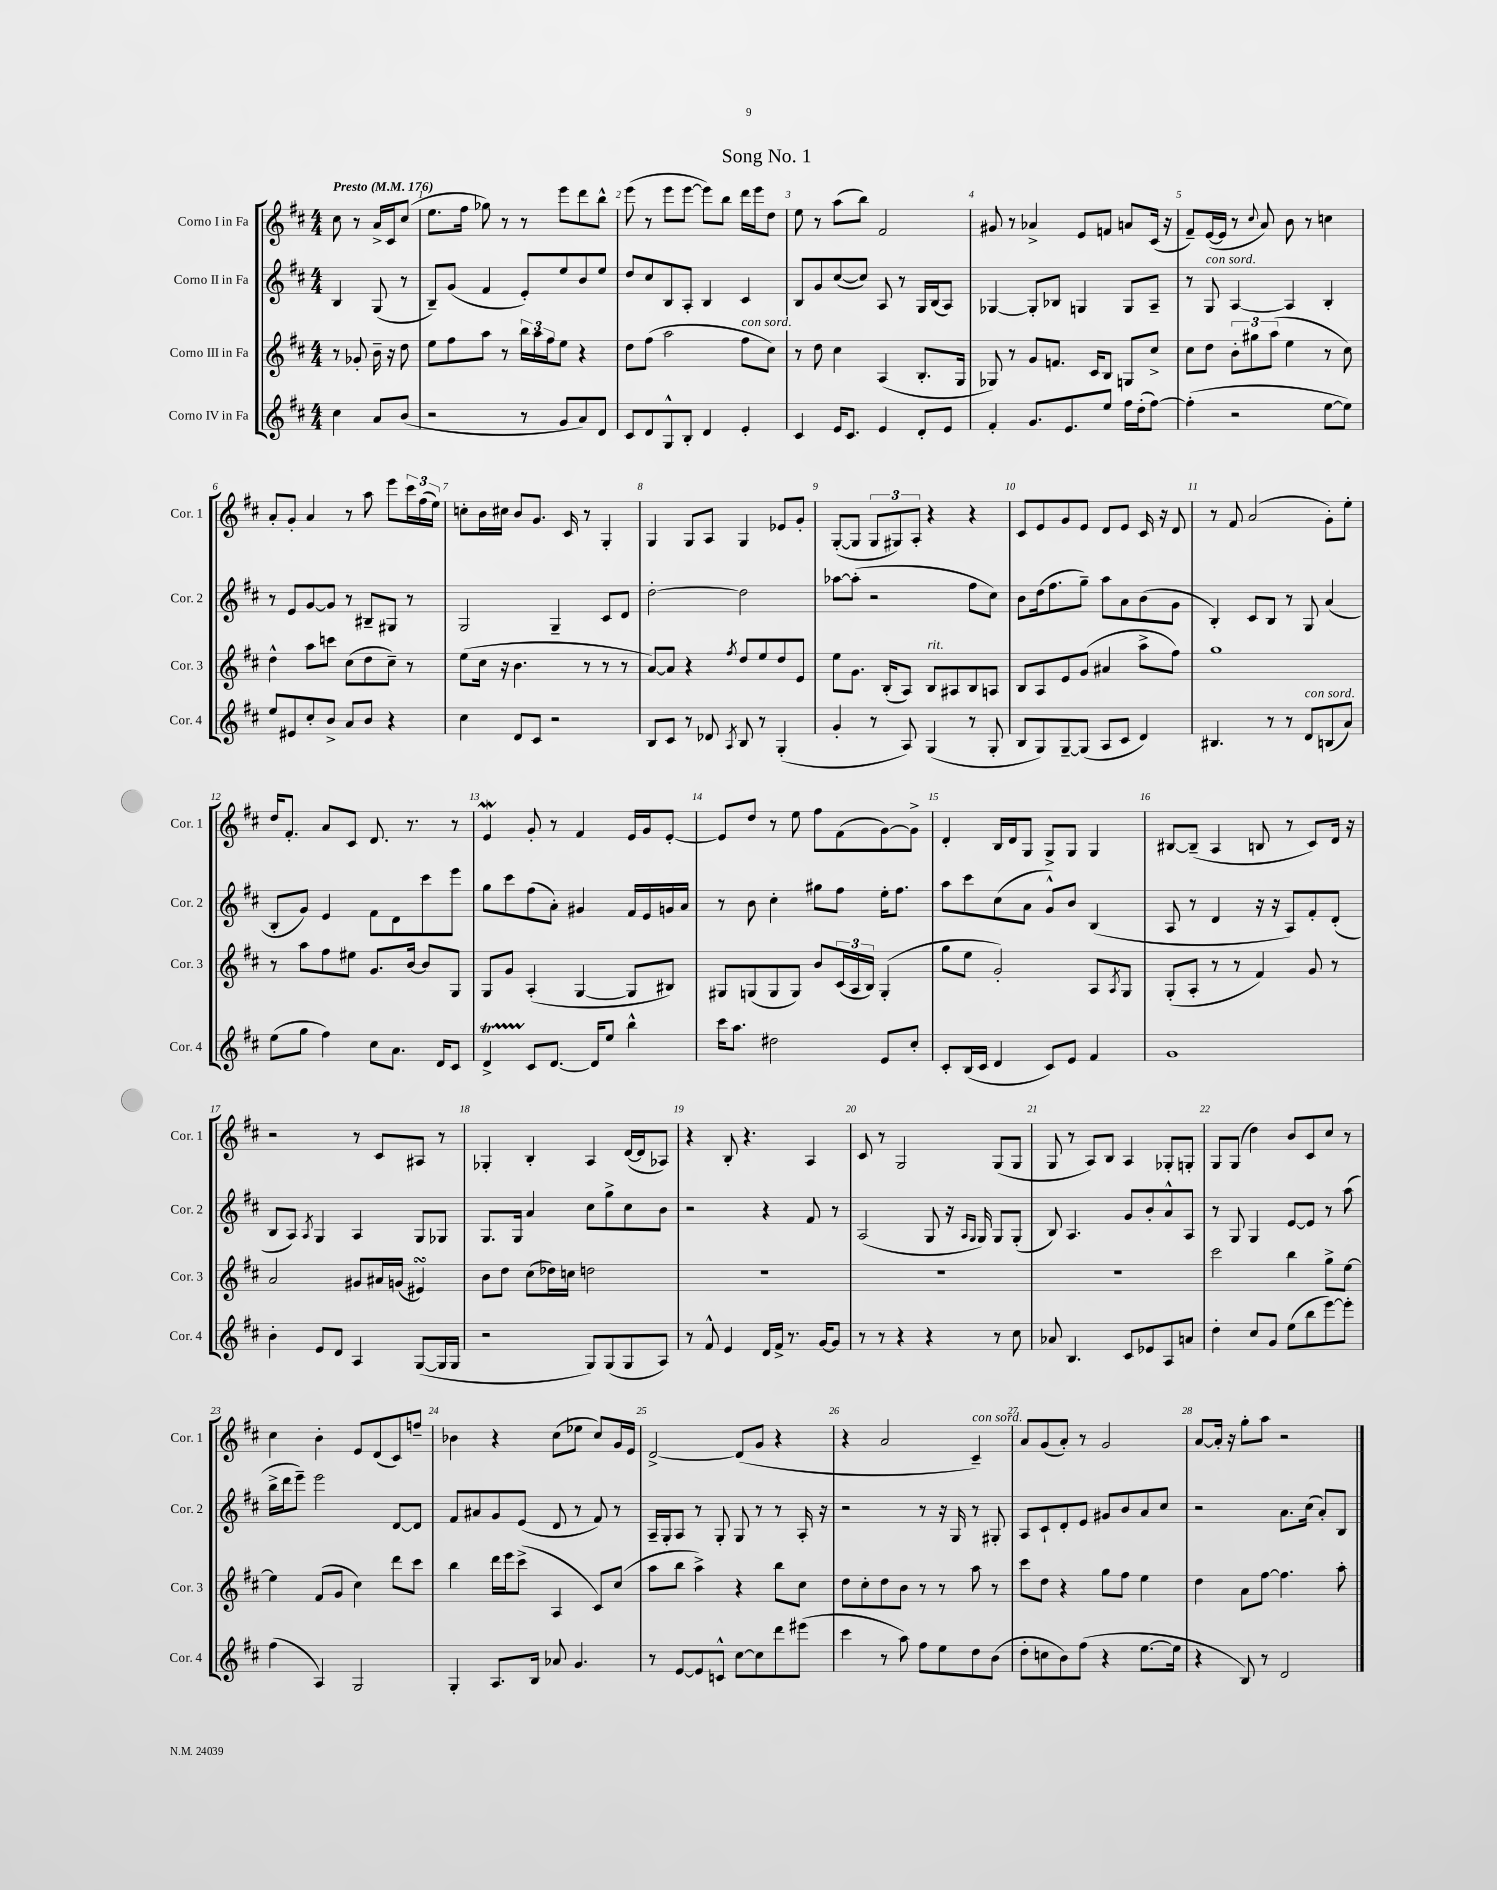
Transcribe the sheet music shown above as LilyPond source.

\header { title = "Song No. 1" }
<<
\new StaffGroup <<
\new Staff = "s0" \with { instrumentName = "Corno I in Fa" shortInstrumentName = "Cor. 1" } {
    \clef treble \key d \major \numericTimeSignature \time 4/4 \partial 2 \tempo "Presto" 4 = 176
    cis''8 r8 a'16-> cis'16 cis''8( |
    e''8. fis''16 ges''8) r8 r8 e'''8 d'''8 b''8-^ |
    e'''8( r8 e'''8 e'''8~ e'''8) b''8 d'''16 e'''16 d''8 |
    e''8 r8 a''8( b''8) fis'2 |
    gis'8 r8 aes'4-> e'8 f'8 a'8 cis'16( r16 |
    fis'8--) e'16~( e'16 r8 \appoggiatura { cis''8 } a'8) b'8 r8 c''4 |
    a'8-. g'8-. a'4 r8 a''8 e'''8 \tuplet 3/2 { cis'''16 fis''16( e''16) } |
    c''8-. b'16 cis''16 b'8 g'8. cis'16 r8 g4-. |
    g4 g8 a8 g4 ees'8 g'8-. |
    g8~-.( g8 \tuplet 3/2 { g8 gis8) a8-. } r4 r4 |
    cis'8 e'8 g'8 e'8 d'8 e'8 cis'16 r16 d'8 |
    r8 fis'8 a'2( g'8-.) e''8-. |
    d''16 fis'8.-. a'8 cis'8 d'8. r8. r8 |
    e'4\mordent g'8-. r8 fis'4 e'16 g'16 e'8~-. |
    e'8 d''8 r8 e''8 fis''8 fis'8( g'8~) g'8-> |
    d'4-. b16 d'16 g8 g8-> g8 g4 |
    bis8~ bis8--( a4 b8 r8 cis'8) d'16 r16 |
    r2 r8 cis'8 ais8 r8 |
    ges4-. b4-. a4 d'16~( d'16 aes8) |
    r4 b8-. r4. a4 |
    cis'8 r8 g2 g8( g8 |
    g8 r8 a8) b8 a4 ges8-. g8-. |
    g8 g8( d''4) b'8 cis'8 cis''8 r8 |
    cis''4 b'4-. e'8 d'8( cis'8) f''8-- |
    bes'4 r4 cis''8( ees''8 cis''8) g'16 e'16 |
    d'2~-> d'8( g'8 r4 |
    r4 a'2 cis'4--^\markup { \italic "con sord." }) |
    a'8 g'8( a'8-.) r8 g'2 |
    a'8~ a'16-. r16 g''8-. a''8 r2 \bar "|." |
}
\new Staff = "s1" \with { instrumentName = "Corno II in Fa" shortInstrumentName = "Cor. 2" } {
    \clef treble \key d \major \numericTimeSignature \time 4/4 \partial 2
    b4 g8( r8 |
    b8--) g'8( fis'4 e'8-.) e''8 b'8 e''8 |
    d''8 cis''8 b8 a8-. b4 cis'4 |
    b8 g'8 cis''8~( cis''8) a8 r8 g16 b16( a8) |
    ges4~ ges8-. bes8 g4 g8 a8-- |
    r8 g8^\markup { \italic "con sord." } a4~ a4 b4-. |
    r8 e'8 g'8~ g'8 r8 bis8-- gis8 r8 |
    g2 g4-- cis'8 d'8 |
    d''2~-. d''2 |
    aes''8~ aes''8-.( r2 fis''8 cis''8) |
    b'8 d''16( fis''8. g''8--) a''8 a'8 b'8( g'8 |
    b4-.) cis'8 b8 r8 g8 a'4( |
    b8-. g'8) e'4 fis'8 d'8 cis'''8 e'''8 |
    g''8 cis'''8 fis''8( a'8-.) gis'4 fis'16 e'16 g'16 a'16 |
    r8 b'8 cis''4-. gis''8 fis''8 e''16-. fis''8. |
    a''8 cis'''8 cis''8( a'8 g'8-^) b'8 b4( |
    a8 r8 d'4 r16 r16 a8) fis'8-. d'8-.( |
    b8 a8) \acciaccatura { a8 } g4 a4 g8 ges8 |
    g8. g16 a'4 cis''8 g''8-> cis''8 b'8 |
    r2 r4 fis'8 r8 |
    a2( g8 r16 \grace { a16 g16 } g16) g8 g8-.( |
    b8) a4. g'8 b'8-. a'8-^ a8 |
    r8 g8 g4 e'8~ e'8 r8 a''8( |
    b''16-> d'''16 e'''8--) e'''2 d'8~ d'8 |
    fis'8 ais'8 g'8 e'8( d'8 r8 fis'8) r8 |
    a16-- g16-. a8 r8 g8-. g8 r8 r8 a16-. r16 |
    r2 r8 r16 g16 r8 gis8-. |
    a8 cis'8-! d'8-. e'8 gis'8 b'8 a'8 cis''8 |
    r2 a'8. cis''16( a'8-.) b8 \bar "|." |
}
\new Staff = "s2" \with { instrumentName = "Corno III in Fa" shortInstrumentName = "Cor. 3" } {
    \clef treble \key d \major \numericTimeSignature \time 4/4 \partial 2
    r8 ges'8-. b'16-- r16 d''8 |
    e''8 fis''8 a''8 r8 \tuplet 3/2 { b''16 a''16 fis''16 } e''8 r4 |
    d''8 fis''8( a''2 fis''8^\markup { \italic "con sord." } cis''8) |
    r8 d''8 cis''4 a4( b8.-. g16 |
    ges8) r8 g'8 f'8. cis'16 b8 g8 cis''8-> |
    cis''8 d''8 \tuplet 3/2 { b'8-. gis''8 a''8( } e''4 r8 cis''8) |
    d''4-^ a''8 c'''8 cis''8( d''8 cis''8--) r8 |
    e''8( cis''16 r16 b'4. r8 r8 r8 |
    a'8~) a'8 r4 \acciaccatura { fis''8 } d''8 e''8 d''8 e'8 |
    e''8 g'8. b16-.( a8) b8^\markup { \italic "rit." } ais8 b8 a8 |
    b8 a8 e'8 g'8( ais'4 a''8-> fis''8) |
    g''1 |
    r8 a''8 fis''8 eis''8 g'8. b'16~ b'8 g8 |
    g8 g'8 a4-.( g4~ g8 bis8) |
    gis8 g8( g8 g8) b'8 \tuplet 3/2 { cis'16( a16 b16) } g4-.( |
    g''8 e''8 g'2-.) a8 \acciaccatura { a8 } g8 |
    g8-.( a8-. r8 r8 fis'4) g'8 r8 |
    a'2 gis'8 ais'16 g'16( eis'4\turn) |
    b'8 d''8 cis''8( des''16) c''16 d''2 |
    R1 |
    R1 |
    R1 |
    cis'''2 b''4 g''8-> e''8~ |
    e''4 fis'8( g'8 cis''4) d'''8 cis'''8 |
    b''4 d'''16 e'''16 cis'''8->( a4 cis'8) cis''8( |
    a''8 b''8 a''4->) r4 b''8 cis''8 |
    d''8 cis''8-. d''8 b'8 r8 r8 a''8 r8 |
    cis'''8 d''8 r4 g''8 fis''8 e''4 |
    d''4 a'8 fis''8~ fis''4. a''8-. \bar "|." |
}
\new Staff = "s3" \with { instrumentName = "Corno IV in Fa" shortInstrumentName = "Cor. 4" } {
    \clef treble \key d \major \numericTimeSignature \time 4/4 \partial 2
    cis''4 a'8 b'8( |
    r2 r8 g'8 a'8) d'8 |
    cis'8 d'8 g8-^ b8-. d'4 e'4-. |
    cis'4 e'16 cis'8. e'4 d'8-. e'8 |
    fis'4-. g'8. e'8. e''8 fis''16 d''16-.( fis''8~) |
    fis''4-.( r2 e''8~ e''8) |
    e''8 eis'8 cis''8-. b'8-> a'8 b'8 r4 |
    cis''4 d'8 cis'8 r2 |
    b8 cis'8 r8 des'8 \acciaccatura { a8 } b8 r8 g4-.( |
    g'4-. r8 a8) g4( r8 g8-. |
    b8 g8) g8~-- g8( a8 cis'8 d'4) |
    bis4. r8 r8 d'8^\markup { \italic "con sord." } b8( a'8) |
    e''8( g''8 fis''4) cis''8 a'8. d'16 cis'8 |
    d'4->\startTrillSpan cis'8\stopTrillSpan d'8.~ d'16 e''8 b''4-^ |
    cis'''16 a''8. dis''2 e'8 cis''8-. |
    cis'8-. b16( cis'16 d'4 cis'8) e'8 fis'4 |
    g'1 |
    b'4-. e'8 d'8 a4 g8~( g16 g16 |
    r2 g8) g8( g8 a8) |
    r8 fis'8-^ e'4 d'16 fis'16-> r8. g'16~ g'8 |
    r8 r8 r4 r4 r8 cis''8 |
    aes'8 b4. cis'8 ees'8 a8 a'8 |
    d''4-. cis''8 g'8 e''8( b''8 e'''8~) e'''8-. |
    fis''4( a4) g2 |
    g4-. a8. b16 aes'8 g'4. |
    r8 e'8~ e'8 c'8-^ cis''8~ cis''8 d'''8 eis'''8( |
    cis'''4 r8 a''8) fis''8 e''8 d''8 b'8( |
    d''8-. c''8 b'8) fis''8( r4 e''8.~ e''16 |
    r4 b8) r8 d'2 \bar "|." |
}
>>
>>
\layout { \context { \Score \override BarNumber.break-visibility = ##(#f #t #t) barNumberVisibility = #all-bar-numbers-visible } }
